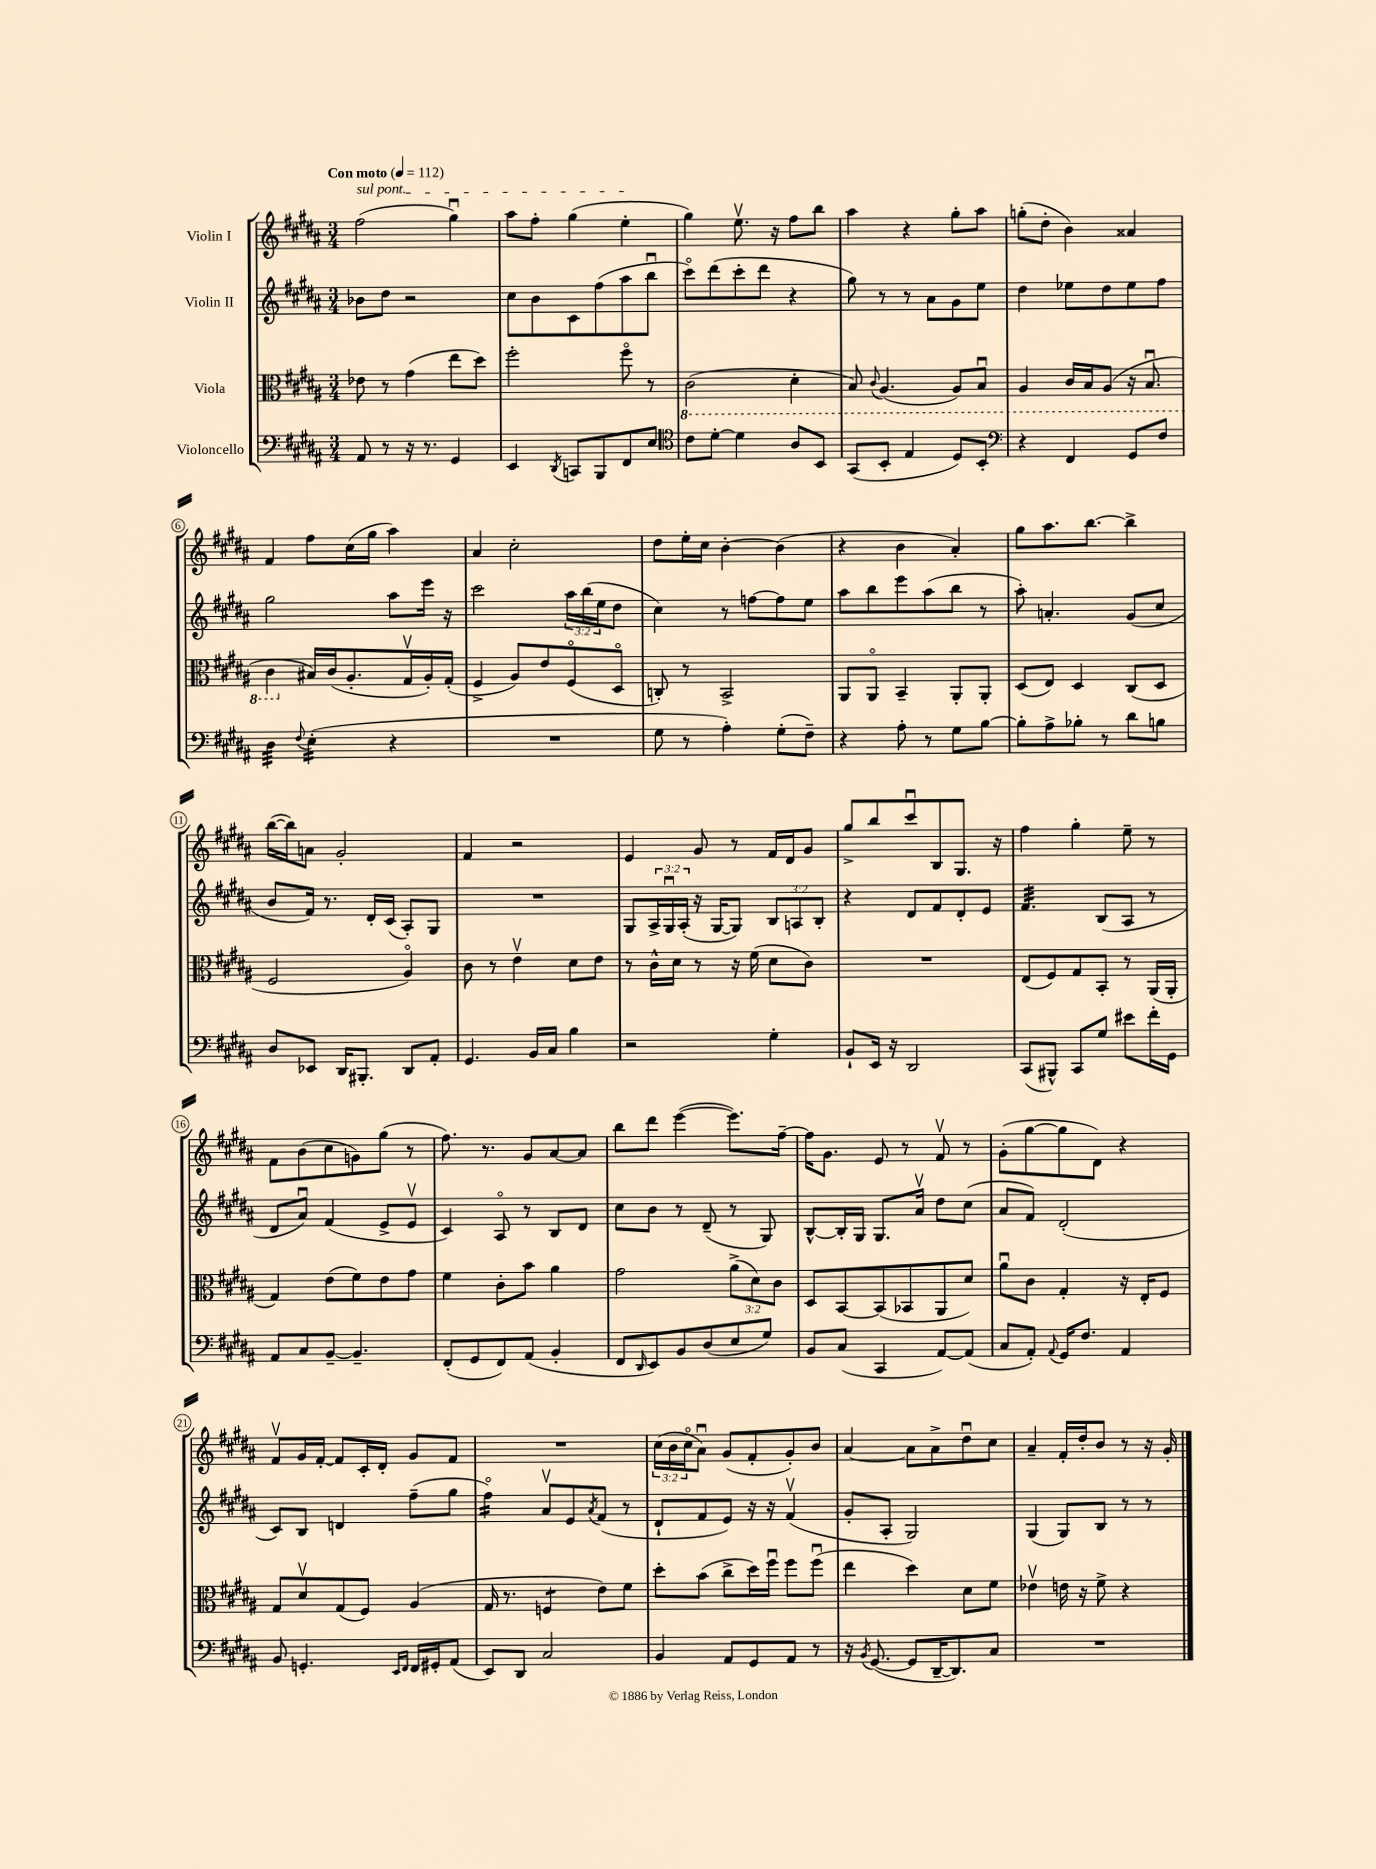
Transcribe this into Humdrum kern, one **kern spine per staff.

**kern	**kern	**kern	**kern
*staff4	*staff3	*staff2	*staff1
*clefF4	*clefC3	*clefG2	*clefG2
*k[f#c#g#d#a#]	*k[f#c#g#d#a#]	*k[f#c#g#d#a#]	*k[f#c#g#d#a#]
*M3/4	*M3/4	*M3/4	*M3/4
*MM112	*MM112	*MM112	*MM112
8AA#	8e-	8b-	(2ff#
8r	8r	8dd#	.
16r	(4g#	2r	.
8.r	.	.	.
4GG#	8ee	.	4gg#u)
.	8dd#)	.	.
=	=	=	=
4EE	2ff#'	8cc#	8aa#
.	.	8b	8ff#'
8qDD#	.	.	.
8CC	.	8c#	(4gg#
8BBB	.	(8ff#	.
8FF#	8ff#o	8aa#	4ee'
8E	8r	8bbu	.
=	=	=	=
*clefC4	*	*	*
8c#	(2C#	8ccc#o)	4gg#)
[8d#'	.	(8ddd#	.
4d#]	.	8ccc#'	8.eev
.	.	8ddd#	.
.	.	.	16r
8A#	4D#'	4r	8ff#
8BB	.	.	8bb
=	=	=	=
(8GG#	8BB)	8gg#)	4aa#
.	8qqC#	.	.
8BB'	(4.AA#	8r	.
4E	.	8r	4r
.	.	8a#	.
8D#)	8AA#)	8g#	8gg#'
8BB'	8BBu	8ee	8aa#
=	=	=	=
*clefF4	*	*	*
4r	4AA#	4dd#	(8gg'
.	.	.	8dd#'
4FF#	16C#	8ee-	4b)
.	16BB	.	.
.	(8AA#	8dd#	.
8GG#	16r	8ee-	4a##
.	8.BBu	.	.
8F#	.	8ff#	.
=	=	=	=
4D#	4C#	2gg#	4f#
8qqF#	.	.	.
(4E'	16B#)	.	8ff#
.	(16c#	.	.
.	8.A#'	.	(16cc#
.	.	.	16gg#
4r	.	8aa#	4aa#)
.	16G#v	.	.
.	16A#')	16eee	.
.	(16G#'	16r	.
=	=	=	=
2.r	4F#^	2ccc#	4a#
.	8A#)	.	2cc#'
.	8e	.	.
.	(8F#o	24aa#	.
.	.	(24bb	.
.	.	24ee	.
.	8D#o	8dd#	.
=	=	=	=
8G#	8C')	4cc#)	8dd#
8r	8r	.	16ee'
.	.	.	16cc#
4A#')	2BB^	8r	[4b'
.	.	[8ff	.
(8G#'	.	8ff]	(4b]
8F#~)	.	8ee	.
=	=	=	=
4r	8AA#	8aa#	4r
.	8AA#o	8bb	.
8A#'	4BB~	8eee	4b
8r	.	(8aa#	.
8G#	8AA#'	8bb	4a#')
[8B	8AA#'	8r	.
=	=	=	=
8B']	(8D#	8aa#')	8gg#
8A#^	8E)	4.a'	8.aa#
8B-'	4D#	.	.
.	.	.	[8.bb
8r	.	.	.
8d#	(8C#	(8g#	4bb^]
8B	8D#	8cc#	.
=	=	=	=
8D#	2F#	8b	([16bb
.	.	.	16bb])
8EE-	.	16f#)	8a
.	.	8.r	.
16DD#	.	.	2g#'
8.BBB#'	.	.	.
.	.	16d#'	.
.	.	(16c#	.
8DD#	4A#o)	8A#')	.
8AA#'	.	8G#	.
=	=	=	=
4.GG#	8c#	2.r	4f#
.	8r	.	.
.	4ev	.	2r
16BB	.	.	.
16C#	.	.	.
4B	8d#	.	.
.	8e	.	.
=	=	=	=
2r	8r	8G#	4e
.	16c#^^	24A#^	.
.	.	24G#u	.
.	16d#	.	.
.	.	(24A#'	.
.	8r	16r	8g#
.	.	[16G#	.
.	16r	8G#])	8r
.	(16f#	.	.
4G#'	8d#	12B	16f#
.	.	.	16d#
.	.	12A	.
.	8c#)	.	8g#
.	.	12B'	.
=	=	=	=
8BB`	2.r	4r	8gg#^
16EE	.	.	8bb
16r	.	.	.
2DD#	.	8d#	8ccc#u
.	.	8f#	8B
.	.	8d#'	8.G#
.	.	8e	.
.	.	.	16r
=	=	=	=
(8CC#	(8E	4.f#	4ff#
8BBB#^^)	8F#)	.	.
8CC#	8G#	.	4gg#'
8G#	8BB'	(8B	.
8e#	8r	8A#	8ee~
16f#'	(16AA#	8r	8r
16GG#	16AA#'	.	.
=	=	=	=
8AA#	4G#)	8d#	8f#
8C#	.	8a#u)	(8b
[8BB~	(8e	(4f#	8cc#
4.BB~]	8f#)	.	8g)
.	8e	8e^	(8gg#
.	8g#	8ev	8r
=	=	=	=
(8FF#'	4f#	4c#)	8.ff#)
8GG#	.	.	.
.	.	.	8.r
8FF#)	8c#'	8A#o	.
(8AA#	8b	8r	8g#
4BB'	4a#	8B	[8a#
.	.	8d#	8a#]
=	=	=	=
8FF#	2g#	8cc#	8bb
16qqDD#	.	.	.
8EE)	.	8b	8ddd#
8BB	.	8r	([4eee
(8D#	.	(8d#~	.
8E	(12a#^	8r	8.eee])
.	12d#)	.	.
8G#)	.	8G#)	.
.	12c#	.	.
.	.	.	[16ff#~
=	=	=	=
8BB	8D#	[8B^^	16ff#]
.	.	.	8.g#
(8C#	[8BB	16B']	.
.	.	16G#	.
4CC#	(8BB]	8.G#	8e
.	8BB-	.	8r
.	.	16a#v	.
[8AA#)	8AA#	8dd#	8f#v
(8AA#]	8d#)	(8cc#	8r
=	=	=	=
8C#	8a#u	8a#	(8g#'
8AA#')	8c#	8f#)	[8gg#
8qqAA#	.	.	.
16GG#	4G#'	(2d#'	8gg#]
8.F#	.	.	.
.	.	.	8d#)
4AA#	16r	.	4r
.	16E'	.	.
.	8F#	.	.
=	=	=	=
8BB	8G#	8c#)	8f#v
4.GG'	8d#v	8B	16g#
.	.	.	[16f#'
.	(8G#	4d	8f#]
.	8F#)	.	16c#'
.	.	.	16d#'
16qqEE	.	.	.
16qqFF#	.	.	.
16FF#	(4A#	(8ff#~	8g#
16GG#'	.	.	.
(8AA#	.	8gg#	8f#
=	=	=	=
8EE)	16G#	4ff#o)	2.r
.	8.r	.	.
8DD#	.	.	.
2C#	4F	8a#v	.
.	.	8e	.
.	.	8qa#	.
.	8e)	(8f#	.
.	8f#	8r	.
=	=	=	=
4BB	8dd#'	8d#`	(24cc#
.	.	.	24b
.	.	.	24cc#o
.	(8b	8f#	8a#u)
8AA#	8cc#^	8e)	(8g#
8GG#	16dd#)	16r	8f#'
.	16ff#u	16r	.
8AA#	8ff#	(4f#v	8g#')
8r	(8ff#u	.	8b
=	=	=	=
16r	4ee	8g#'	[4a#
8qBB	.	.	.
([8.GG#	.	.	.
.	.	8A#'	.
8GG#]	4dd#)	2G#)	8a#]
[16DD#~	.	.	8a#^
8.DD#])	.	.	.
.	8d#	.	8dd#u
8C#	8f#	.	8cc#
=	=	=	=
2.r	4e-v	(4G#	4a#~
.	16e	8G#)	16f#'
.	16r	.	16dd#'
.	8f#^	8B	8b
.	4r	8r	8r
.	.	8r	16r
.	.	.	16g#'
==	==	==	==
*-	*-	*-	*-
